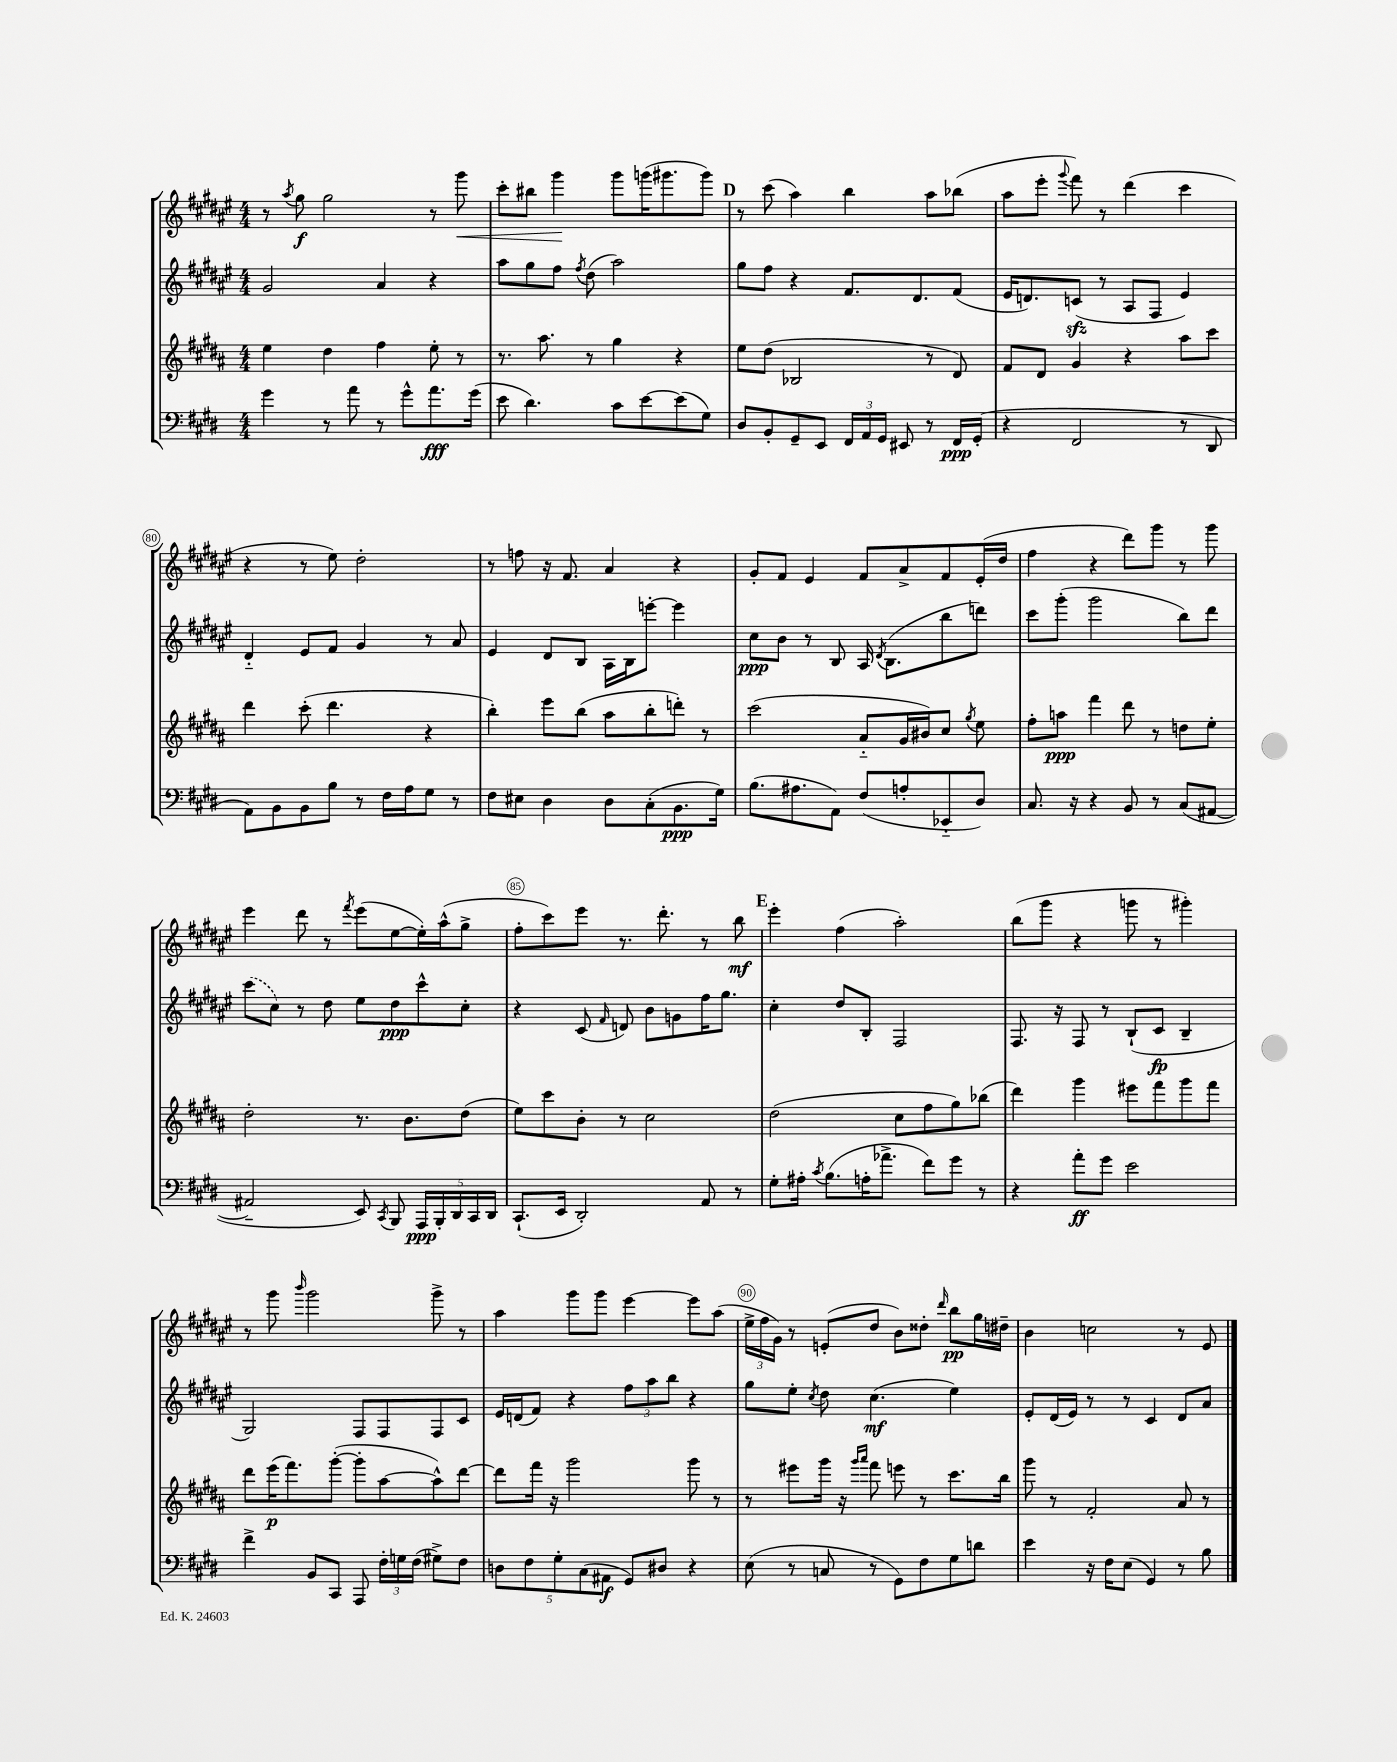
<<
\new StaffGroup <<
\new Staff = "s0" {
    \clef treble \key fis \major \numericTimeSignature \time 4/4
    \autoBeamOff r8 \acciaccatura { ais''8 } gis''8\f gis''2 r8 gis'''8\< |
    cis'''8[-. bis''8] gis'''4\! gis'''8[ g'''16( gis'''8. gis'''8]) |
    \mark \markup { \bold "D" } r8 cis'''8( ais''4) b''4 ais''8[ bes''8]( |
    ais''8[ eis'''8]-. \appoggiatura { gis'''8 } fis'''8) r8 dis'''4( cis'''4 |
    r4 r8 eis''8) dis''2-. |
    r8 f''8 r16 fis'8. ais'4 r4 |
    gis'8[-. fis'8] eis'4 fis'8[ ais'8-> fis'8 eis'16-.( dis''16] |
    fis''4 r4 dis'''8[) gis'''8] r8 gis'''8 |
    eis'''4 dis'''8 r8 \acciaccatura { fis'''8 } eis'''8[( eis''8~ eis''16-.) ais''16-^( gis''8]-> |
    fis''8[-. cis'''8) eis'''8] r8. dis'''8.-. r8 b''8\mf |
    \mark \markup { \bold "E" } eis'''4-. fis''4( ais''2-.) |
    b''8[( gis'''8] r4 g'''8 r8 gis'''4-.) |
    r8 gis'''8 \grace { b'''16 } gis'''2 gis'''8-> r8 |
    ais''4 gis'''8[ gis'''8] eis'''4~ eis'''8[ ais''8]( |
    \tuplet 3/2 { eis''16[-> fis''16 gis'16]) } r8 e'8[-.( dis''8] b'8[) disis''8]-. \grace { dis'''16 } b''8[\pp gis''16 dis''16]-- |
    b'4 c''2 r8 eis'8 \bar "|." |
}
\new Staff = "s1" {
    \clef treble \key fis \major \numericTimeSignature \time 4/4
    \autoBeamOff gis'2 ais'4 r4 |
    ais''8[ gis''8 fis''8] \acciaccatura { fis''8 } dis''8( ais''2) |
    \mark \markup { \bold "D" } gis''8[ fis''8] r4 fis'8.[ dis'8. fis'8]( |
    eis'16[ d'8.) c'8]\sfz( r8 ais8[ fis8] eis'4) |
    dis'4-_ eis'8[ fis'8] gis'4 r8 ais'8 |
    eis'4 dis'8[ b8] ais16[ b16 e'''8]~-. e'''4 |
    cis''8[\ppp b'8] r8 b8 ais16 \acciaccatura { dis'8 } b8.[( b''8 d'''8]) |
    cis'''8[ gis'''8]-.( gis'''2 b''8[) dis'''8] |
    \once \slurDashed cis'''8[( cis''8]) r8 dis''8 eis''8[ dis''8\ppp cis'''8-^ cis''8]-. |
    r4 cis'8( \grace { fis'16 } d'8) b'8[ g'8 fis''16 gis''8.] |
    \mark \markup { \bold "E" } cis''4-. dis''8[ b8]-. fis2 |
    fis8. r16 fis8 r8 b8[-!( cis'8]\fp b4-- |
    gis2) fis8[ fis8 fis8 cis'8] |
    eis'16[ d'16( fis'8]) r4 \tuplet 3/2 { fis''8[ ais''8 b''8] } r4 |
    gis''8[ eis''8]-. \acciaccatura { cis''8 } dis''8 cis''4.\mf( eis''4) |
    eis'8[-. dis'16( eis'16]) r8 r8 cis'4 dis'8[ ais'8] \bar "|." |
}
\new Staff = "s2" {
    \clef treble \key b \major \numericTimeSignature \time 4/4
    \autoBeamOff e''4 dis''4 fis''4 e''8-. r8 |
    r8. ais''8. r8 gis''4 r4 |
    \mark \markup { \bold "D" } e''8[ dis''8]( bes2 r8 dis'8) |
    fis'8[ dis'8] gis'4 r4 ais''8[ cis'''8] |
    dis'''4 cis'''8-.( dis'''4. r4 |
    b''4-.) e'''8[ b''8]( ais''8[ b''8-. d'''8]-.) r8 |
    cis'''2( ais'8[-_ gis'16 bis'16) cis''8] \acciaccatura { gis''8 } e''8 |
    fis''8[-. a''8]\ppp fis'''4 dis'''8 r8 d''8[ e''8]-. |
    dis''2-. r8. b'8.[ dis''8]( |
    e''8[) cis'''8 b'8]-. r8 cis''2 |
    \mark \markup { \bold "E" } dis''2( cis''8[ fis''8 gis''8) bes''8]( |
    dis'''4) gis'''4 eis'''8[ fis'''8 gis'''8 fis'''8] |
    dis'''8[ e'''16\p( fis'''8.) gis'''8]~-.( gis'''8[-. ais''8~ ais''8-^) dis'''8]~ |
    dis'''8[ fis'''16] r16 gis'''2 gis'''8 r8 |
    r8 eis'''8[ gis'''16] r16 \grace { gis'''16[ ais'''16] } fis'''8 e'''8 r8 cis'''8.[ b''16] |
    gis'''8 r8 fis'2-. ais'8 r8 \bar "|." |
}
\new Staff = "s3" {
    \clef bass \key e \major \numericTimeSignature \time 4/4
    \autoBeamOff gis'4 r8 a'8 r8 gis'8[-^ a'8.\fff gis'16]( |
    e'8 dis'4.) cis'8[ e'8~ e'8( gis8]) |
    \mark \markup { \bold "D" } dis8[ b,8-. gis,8-- e,8] \tuplet 3/2 { fis,16[ a,16 gis,16] } eis,8 r8 fis,16[\ppp gis,16]-.( |
    r4 fis,2 r8 dis,8 |
    a,8[) b,8 b,8 b8] r8 fis16[ a16 gis8] r8 |
    fis8[ eis8] dis4 dis8[ cis8-.( b,8.\ppp gis16]) |
    b8.[( ais8. a,8]) fis8[( a8-. ees,8-_ dis8]) |
    cis8. r16 r4 b,8 r8 cis8[( ais,8]~ |
    ais,2-- e,8) \acciaccatura { cis,8 } b,,8 \tuplet 5/4 { a,,16[\ppp b,,16-. dis,16 cis,16 dis,16] } |
    cis,8.[-!( e,16] dis,2-.) a,8 r8 |
    \mark \markup { \bold "E" } gis8[-. ais16]-. \acciaccatura { cis'8 } b8.[( a16-. aes'8.]-> fis'8[) gis'8] r8 |
    r4 a'8[-.\ff gis'8] e'2 |
    fis'4-> b,8[ cis,8] a,,8 \tuplet 3/2 { fis16[-. g16 fis16]( } gis8[->) fis8] |
    \tuplet 5/4 { d8[ fis8 gis8-. cis8( ais,8]\f } gis,8[) dis8] r4 |
    e8( r8 c8 r8 gis,8[) fis8 gis8 d'8] |
    e'4 r16 fis16[ e8]( gis,4) r8 b8 \bar "|." |
}
>>
>>
\layout { \context { \Score currentBarNumber = #76 \override BarNumber.break-visibility = ##(#f #t #t) barNumberVisibility = #(every-nth-bar-number-visible 5) \override BarNumber.stencil = #(make-stencil-circler 0.1 0.3 ly:text-interface::print) } }
